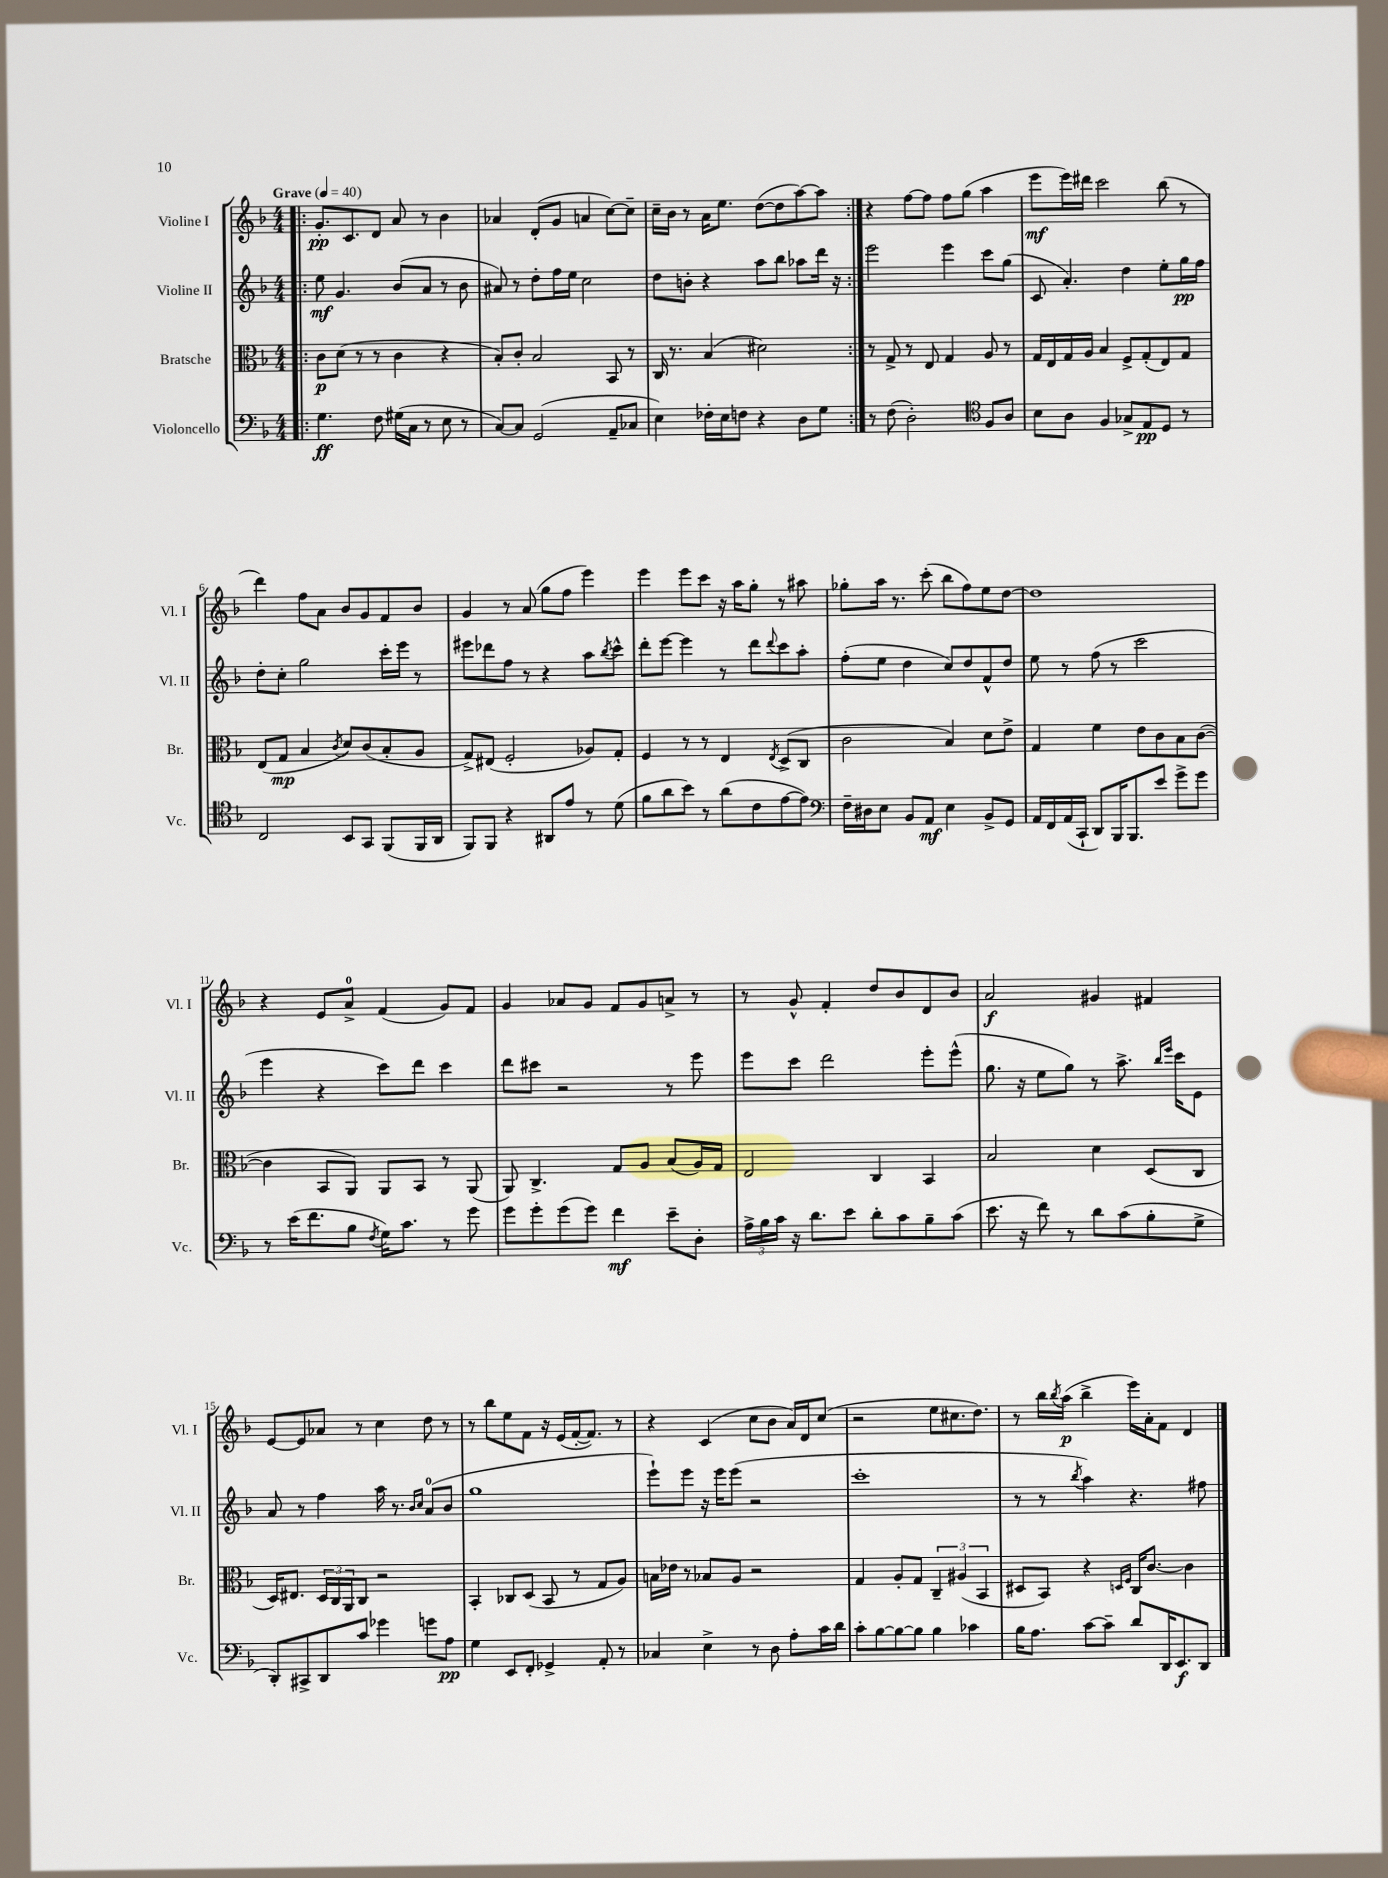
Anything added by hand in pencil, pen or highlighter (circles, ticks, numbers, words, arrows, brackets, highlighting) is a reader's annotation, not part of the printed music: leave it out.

**kern	**kern	**kern	**kern
*staff4	*staff3	*staff2	*staff1
*clefF4	*clefC3	*clefG2	*clefG2
*k[b-]	*k[b-]	*k[b-]	*k[b-]
*M4/4	*M4/4	*M4/4	*M4/4
*MM40	*MM40	*MM40	*MM40
=!|:	=!|:	=!|:	=!|:
4.G	8c	8ee	8.g'
.	(8d	4.g	.
.	.	.	8.c
.	8r	.	.
8F	8r	.	8d
(16G#	4c	(8b-	8a
16C	.	.	.
8r	.	8a	8r
8E	4r	8r	4b-
8r	.	8b-	.
=	=	=	=
[8C)	8B-')	8a#)	4a-
8C]	8c'	8r	.
(2GG	2B-	8dd'	(8d'
.	.	16ff	8g
.	.	16ee	.
.	.	2cc	4a
8AA~	8BB-	.	[8cc)
8C-	8r	.	8cc~]
=	=	=	=
4E)	16C	8dd	16cc~
.	8.r	.	16b-
.	.	8b'	8r
16F-'	(4B-	4r	16a
16E	.	.	8.ee
8F	.	.	.
4r	2d#)	8aa	([8dd
.	.	8bb-	8dd]
8D	.	8aa-	[8aa)
8G	.	16ddd	8aa]
.	.	16r	.
=:|!	=:|!	=:|!	=:|!
8r	8r	2eee	4r
(8F	8G^	.	.
2D')	8r	.	[8ff
.	8E	.	8ff]
.	4G	4eee	8ff
.	.	.	(8gg
*clefC4	*	*	*
8F	8A	8ccc	4aa
8A	8r	(8gg	.
=	=	=	=
8B-	16G	8c	8eee
.	16E	.	.
8A	16G	4.a')	16eee)
.	16A	.	16ddd#
4F	4B-	.	2ccc
8G-^	8F^	4dd	.
8E	(8G'	.	.
8D	8E)	8ee'	(8bb-
8r	8G	16gg	8r
.	.	16ff	.
=	=	=	=
2C	(8E	8dd'	4ddd)
.	8G	8cc'	.
.	4B-	2gg	8ff
.	.	.	8a
.	8qc	.	.
8BB-	8d)	.	8b-
8GG	(8c	.	8g
(8FF	8B-'	16ccc'	8f
.	.	16eee	.
16FF	8A	8r	8b-
16AA	.	.	.
=	=	=	=
8FF)	8G^)	8eee#	4g
8FF	(8E#	8ddd-	.
4r	2F'	8ff	8r
.	.	8r	(8a
8AA#	.	4r	8gg
8e	.	.	8ff
8r	8A-)	8aa	4eee)
.	.	8qbb-	.
(8d	8G'	8ccc^^	.
=	=	=	=
8f	4F	8ddd'	4eee
8a	.	[8eee	.
8b-)	8r	4eee]	8eee
8r	8r	.	8ccc
(8a	4E	8r	16r
.	.	.	16aa
8c	.	8ddd	8gg'
.	8qE	8qqddd	.
[8e	(8D^	8ccc	8r
8e])	8C	8aa'	8aa#
=	=	=	=
*clefF4	*	*	*
16F~	2c	(8ff'	8gg-'
16D#	.	.	.
8E	.	8ee	16aa
.	.	.	8.r
8BB-	.	4dd	.
8AA	.	.	(8ccc'
4E	4B-)	8cc)	8bb-
.	.	8dd	8ff)
8BB-^	8d	8f^^	8ee
8GG	8e^	8dd	[8dd
=	=	=	=
16AA	4G	8ee	1dd]
16FF	.	.	.
(16AA	.	8r	.
16CC`	.	.	.
8DD)	4f	(8ff	.
16BBB-	.	8r	.
8.BBB-	.	.	.
.	8e	2ccc	.
8e	8c	.	.
8g^	8B-	.	.
8g	([8c	.	.
=	=	=	=
8r	4c]	4eee	4r
(16e	.	.	.
8.f	.	.	.
.	8BB-	4r	8e
8B-	8AA)	.	8a^
8qF	.	.	.
16G)	8AA	8ccc)	(4f
8.c	.	.	.
.	8BB-	8ddd	.
8r	8r	4ccc	8g)
8g	(8AA	.	8f
=	=	=	=
8g	8AA)	8ddd	4g
8g'	4.C^	8ccc#	.
(8g	.	2r	8a-
8g)	.	.	8g
4f	8G	.	8f
.	8A	.	8g
8e~	(8B-	8r	8a^
8D'	16A)	8eee	8r
.	16G	.	.
=	=	=	=
24A^	2E	8eee	8r
24B-	.	.	.
24c	.	.	.
16r	.	8ccc	8g^^
8.d	.	.	.
.	.	2ddd	4f'
8e	.	.	.
8d'	4C	.	8dd
8c	.	.	8b-
8B-~	4BB-	8eee'	8d
(8c	.	(8eee^^	8b-
=	=	=	=
8.e	2B-	8.gg	2a
16r	.	16r	.
8f)	.	8ee	.
8r	.	8gg)	.
8d	4d	8r	4g#
(8c	.	8.aa^	.
8B-'	(8D	.	4f#
.	.	16qqbb-	.
.	.	16qqeee	.
.	.	16ccc	.
8G^	8C	8e	.
=	=	=	=
8DD')	16D)	8a	[8e
.	8.E#	.	.
8CC#^	.	8r	8e]
8DD	24D	4ff	8a-
.	24C	.	.
.	24AA	.	.
8c	8C	.	8r
4g-	2r	16aa	4cc
.	.	8.r	.
.	.	16qqb-	.
.	.	16qqcc	.
8g	.	(8a	8dd
8A	.	8b-	8r
=	=	=	=
4G	4BB-'	1gg	8r
.	.	.	8bb-
8EE	8C-	.	8ee
8FF'	(8D	.	8f
4GG-^	8BB-	.	16r
.	.	.	(16e
.	8r	.	[16f'
.	.	.	8.f])
8AA'	8G	.	.
8r	8A)	.	8r
=	=	=	=
4C-	16B	8eee`)	4r
.	16e-	.	.
.	8r	8eee	.
4E^	8B-	16r	(4c
.	.	16eee	.
.	8A	(8eee	.
8r	2r	2r	8cc
8D	.	.	8b-
8A'	.	.	16a)
.	.	.	16d
16c	.	.	(8cc
16d	.	.	.
=	=	=	=
8c'	4G	1ccc'	2r
[8B-	.	.	.
8B-_	8A'	.	.
8B-]	8G	.	.
4B-	6C~	.	8ee
.	.	.	8.cc#
.	(6A#	.	.
4c-	.	.	.
.	.	.	8.dd)
.	6BB-	.	.
=	=	=	=
16B-	8D#	8r	8r
8.A	.	.	.
.	8BB-)	8r	16bb-
.	.	.	8qbb-
.	.	.	(16aa
.	.	8qbb-	.
[8c	4r	4aa)	4bb-^
8c~]	.	.	.
.	16qqD	.	.
.	16qqF	.	.
8d	16C	4.r	16eee)
.	[8.c	.	16a'
16DD	.	.	8f
8.EE	.	.	.
.	4c]	.	4d
8DD	.	8ff#	.
==	==	==	==
*-	*-	*-	*-
